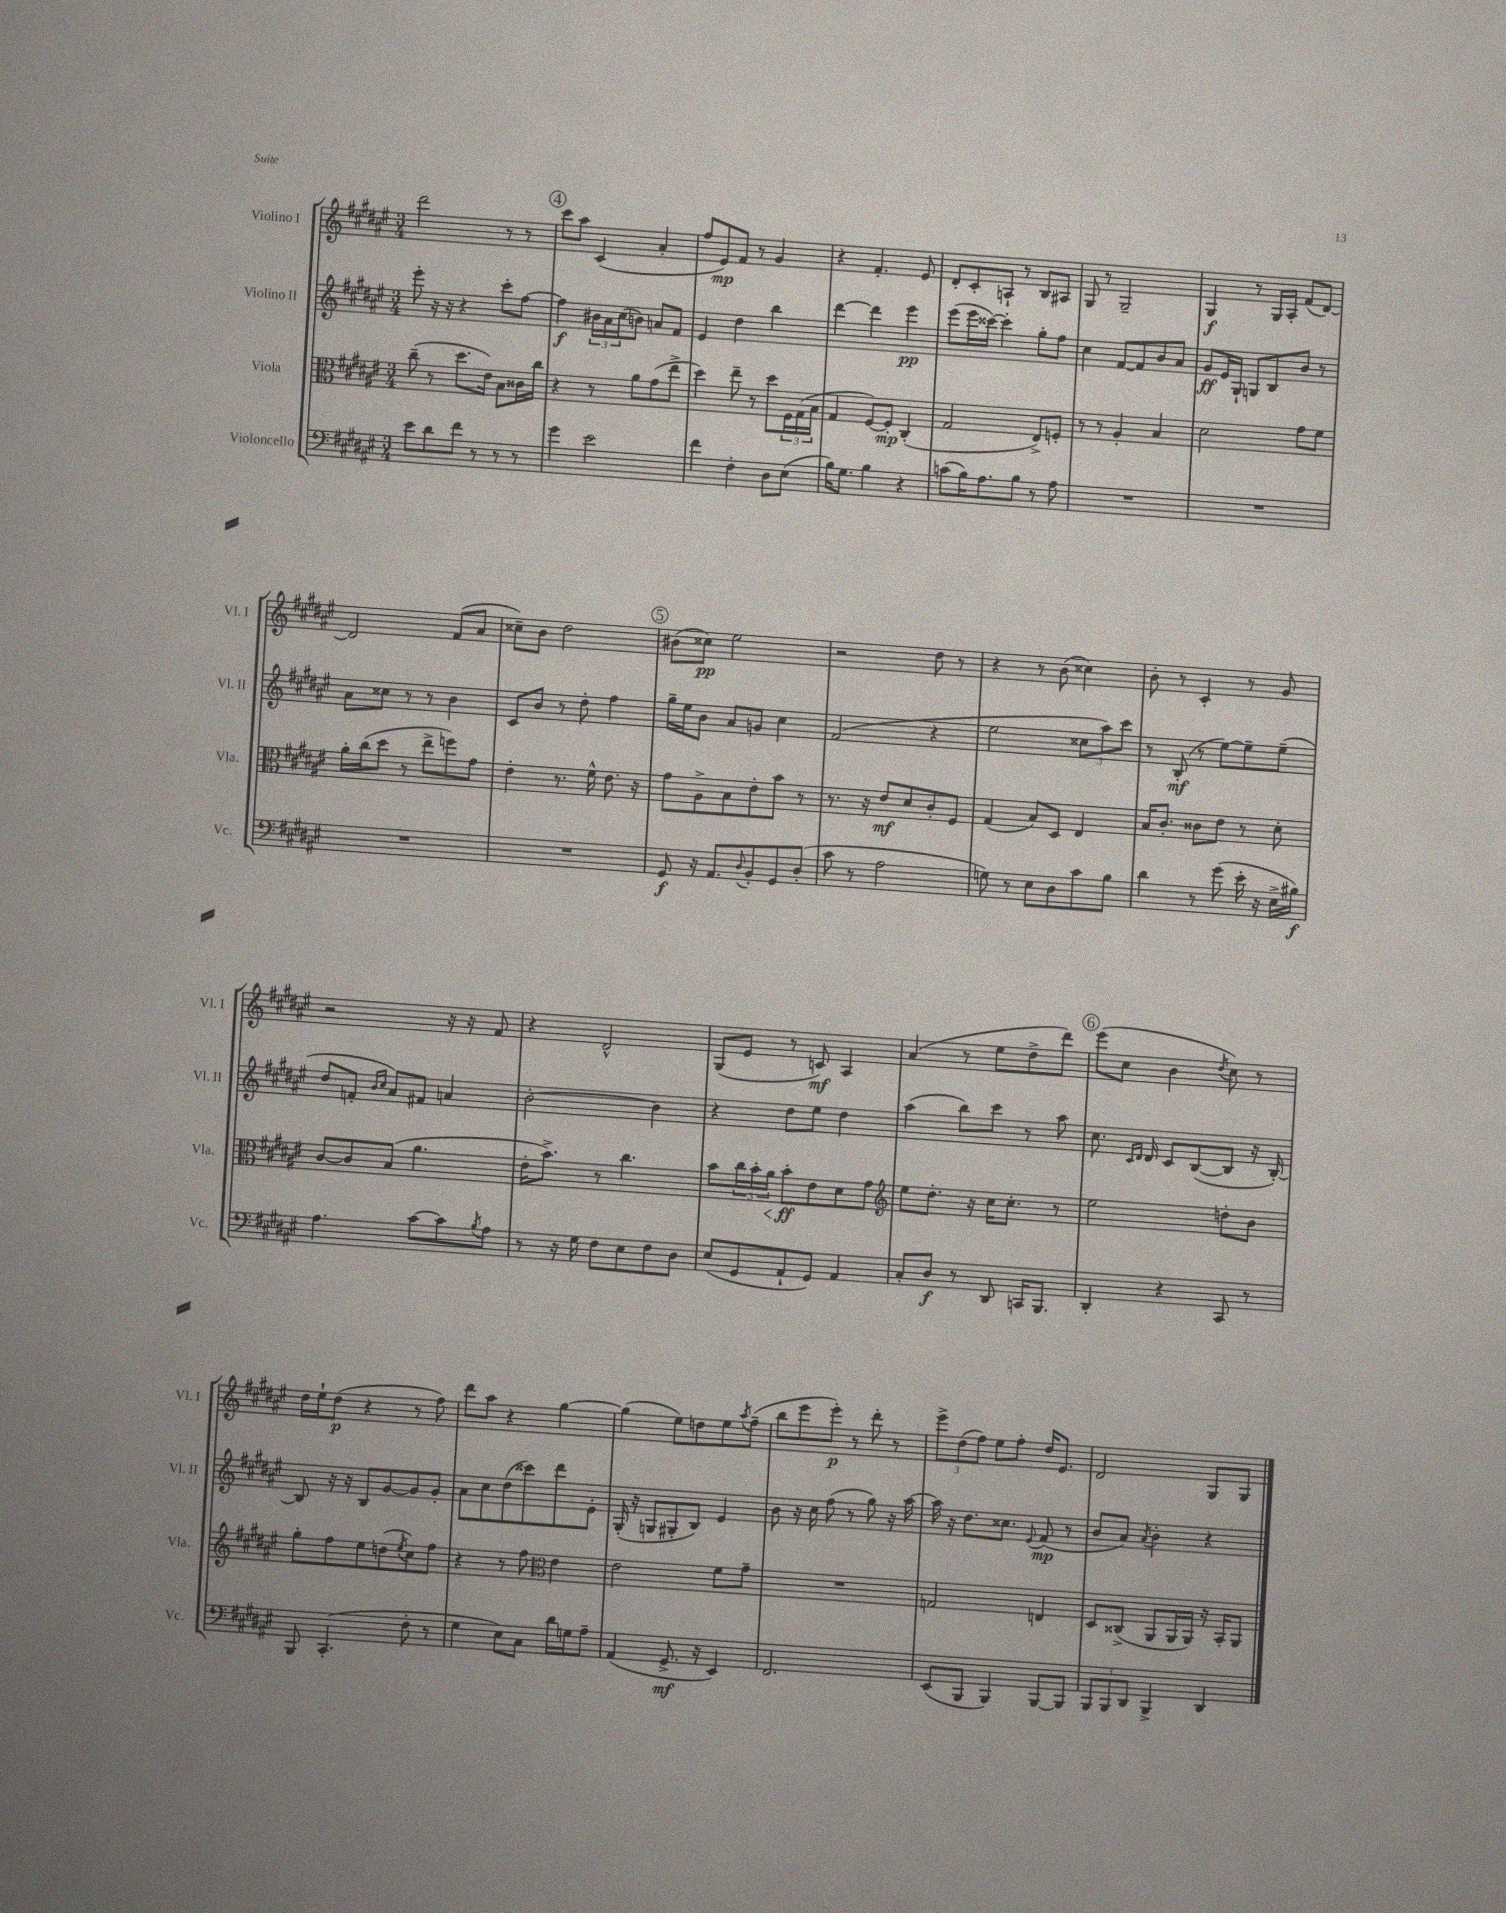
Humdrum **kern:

**kern	**kern	**kern	**kern
*staff4	*staff3	*staff2	*staff1
*clefF4	*clefC3	*clefG2	*clefG2
*k[f#c#g#d#a#e#]	*k[f#c#g#d#a#e#]	*k[f#c#g#d#a#e#]	*k[f#c#g#d#a#e#]
*M3/4	*M3/4	*M3/4	*M3/4
8e#\L	(8cc#~\	8eee#'\	2ddd#\
8d#\	8r	16r	.
.	.	16r	.
8f#\J	8.dd#\L	4r	.
8r	.	.	.
.	16e#\Jk)	.	.
8r	8B\L	8ccc#'\L	8r
8r	16c##\L	[8ff#\J	8r
.	16cc#\JJ	.	.
=	=	=	=
4g#\	4r	4ff#\]	8ccc#\L
.	.	.	8aa#\J
2e#\	8r	24b#\LL	(4c#/
.	.	24a#\	.
.	.	(24cc#\J	.
.	8a#\L	8b\J)	.
.	(8g#\	8a/L	4a#'/
.	8ee#^\J	8f#/J	.
=	=	=	=
4f#\	4dd#\)	4e#/	8ff#/L
.	.	.	8e#/)
4F#'\	8ee#~\	4dd#\	8f#/J
.	8r	.	8r
8D#\L	8dd#\L	4bb\	4g#/
(8E#\J	24F#\L	.	.
.	(24G#\	.	.
.	24B\JJ	.	.
=	=	=	=
16B\LK)	4G#/	[4ddd#\	4r
8.G#\J	.	.	.
4B\	[8F#/L)	4ddd#\]	4.f#'/
.	8F#'/]J	.	.
4r	(4C#'/	4eee#\	.
.	.	.	8e#/
=	=	=	=
(8c\L	2G#/	(8eee#\L	8d#'/L
16B\K)	.	16eee#\L	8c#'/
8.A#\	.	[16ccc##\JJ)	.
.	.	4ccc##'\]	8A`/J
8B\J	.	.	8r
8r	8E#^/L)	8gg#'\L	8B/L
8A#\	8F'/J	8ff#\J	8A#/J
=	=	=	=
2.r	8r	4cc#\	8G#/
.	8r	.	8r
.	4A#'/	[8f#/L	2G#~/
.	.	8f#/]	.
.	4B/	8b/	.
.	.	8a#/J	.
=	=	=	=
2.r	2d#\	8g#/L	4G#/
.	.	16e#/L	.
.	.	16G#`/JJ	.
.	.	8G/L	8r
.	.	8B/	16G#/LL
.	.	.	16A#'/JJ
.	8g#\L	8b/J	(8f#/L
.	8f#\J	8r	[8d#/J)
=	=	=	=
2.r	16a#'\LL	8a#\L	2d#/]
.	(16cc#\J	.	.
.	8dd#\J	8cc##\J	.
.	8r	8r	.
.	8ee#^\L	8r	.
.	8ff\)	4b\	(8f#/L
.	8g#\J	.	8a#/J
=	=	=	=
2.r	4e#'\	8c#/L	8cc##~\L)
.	.	8b/J	8b\J
.	8.r	8r	2dd#\
.	.	8dd#'\	.
.	16f#^^\	.	.
.	8.e#\	4ff#\	.
.	16r	.	.
=	=	=	=
8GG#/	8g#\L	16gg#~\LL	(8b#\L
.	.	16ee#\J	.
16r	8A#^\	8b\J	8cc##\J)
8.AA#/L	.	.	.
.	8B\	8a#/L	2ee#\
8qqD#/	.	.	.
8BB'/	8e#'\	8g/J	.
8GG#/	8b\J	4cc#\	.
(8D#'/J	8r	.	.
=	=	=	=
8c#\	8.r	(2f#/	2r
8r	.	.	.
.	16r	.	.
2A#\	8e#/L	.	.
.	8d#/	.	.
.	8c#'/	4r	8dd#\
.	8F#/J	.	8r
=	=	=	=
8G\)	(4G#/	2ee#\	4r
8r	.	.	.
8E#\L	8B/L)	.	8r
8D#\	8D#/J	.	(8b\
8c#\	4E#/	12cc##\L	4cc##\)
.	.	12aa#\)	.
8B\J	.	.	.
.	.	12ccc#\J	.
=	=	=	=
4d#\	16B/LK	8r	8b'\
.	8.c#'/J	.	.
.	.	(8B'/	8r
8r	8c##\L	8r	4c#'/
(8g#\	8e#\J	[8ee#\L)	.
16e#'\	8r	8ee#~\]	8r
16r	.	.	.
16E#^\LL	8d#'\	(8ee#~\J	8g#/
16B#\JJ)	.	.	.
=	=	=	=
4.A#\	[8c#/L	8dd#/L	2r
.	8c#/]	8f'/J	.
.	.	16qqb/LL	.
.	.	16qqcc#/JJ	.
.	(8B/J	8a#/L)	.
[8c#\L	4.a#\	8f#/J	.
8c#\]	.	4a/	16r
.	.	.	16r
8qB/	.	.	.
8A#\J	.	.	8f#/
=	=	=	=
8r	16e#'\LK	[2b'\	4r
.	8.b^\J)	.	.
16r	.	.	.
16G#\	.	.	.
8F#\L	8r	.	2d#^^/
8E#\	4.cc#\	.	.
8F#\	.	4b\]	.
8D#\J	.	.	.
=	=	=	=
(8E#/L	8b\L	4r	(8G#/L
8GG#/	24cc#\L	.	8e#/J
.	24b'\	.	.
.	24a#\JJ	.	.
8AA#`/	8b'\L	8dd#\L	8r
8GG#/J)	8e#\	8ee#\J	8c/)
4AA#/	8d#\	4dd#\	4A#/
.	8g#\J	.	.
=	=	=	=
*	*clefG2	*	*
8C#'/L	8ee#\L	(4aa#\	(4a#/
8D#/J	8.dd#'\J	.	.
8r	.	8bb\L)	8r
.	16r	.	.
8DD#/	16cc#\LK	8ccc#\J	8ee#\L
.	8.cc#'\J	.	.
16CC/LK	.	8r	8dd#^\
8.BBB/J	.	.	.
.	8r	8aa#\	8ddd#\J)
=	=	=	=
4DD#'/	2ee#\	8.cc#\	(8eee#\L
.	.	.	8cc#\J
.	.	16qqc#/LL	.
.	.	16qqd#/JJ	.
.	.	16d#/	.
4r	.	8c#/L	4b\
.	.	([8B/	.
.	.	.	8qdd#/
8CC#/	8dd'\L	8B/]J	8cc#\)
8r	8b\J	16r	8r
.	.	[16B'/)	.
=	=	=	=
8BBB/	8gg#'\L	8B/]	16dd#\LL
.	.	.	16ee#`\J
(4.CC#'/	8ff#\	16r	(8dd#\J
.	.	16r	.
.	8ee#\	8B/L	4r
.	(8dd\	[8g#/	.
.	8qee#/	.	.
8F#'\	8cc#\)	8g#/]	8r
8r	8ff#\J	8g#'/J	8ff#\)
=	=	=	=
4G#\	4r	8a#\L	8ddd#\L
.	.	8cc#\	8aa#\J
8E#\L)	8r	(8dd#\	4r
8C#\J	8ff#\	8ccc##\)	.
*	*clefC3	*	*
16d#\LL	4e#\	8ddd#\	[4gg#\
16G\J	.	.	.
8A#~\J	.	8e#'\J	.
=	=	=	=
(4AA#/	2e#\	(16G#'/	(4gg#\]
.	.	16r	.
.	.	8G/L	.
8.GG#^/	.	8G#'/	8ee#\L)
.	.	8B/J)	8dd\
16r	.	.	.
4EE#/)	8f#\L	4e#/	8ee#\
.	.	.	8qaa#/
.	8g#~\J	.	(8ff#~\J
=	=	=	=
2.FF#/	2.r	8b\	8bb\L
.	.	16r	8eee#\
.	.	16cc#\	.
.	.	(8ff#\	8eee#'\J)
.	.	8r	8r
.	.	8gg#\)	8ddd#'\
.	.	16r	8r
.	.	[16aa#\	.
=	=	=	=
(8EE#/L	2G/	16aa#\]	12eee#^\L
.	.	16r	.
.	.	.	(12dd#\
8BBB/J	.	8.dd#\L	.
.	.	.	12ff#\J)
4BBB/)	.	.	8ee#\L
.	.	8.cc##\J	.
.	.	.	8ff#'\J
.	.	8qqe#/	.
[8BBB/L	4E/	(8f#/	16dd#/LK
.	.	.	8.e#/J
8BBB/]J	.	8r	.
=	=	=	=
12BBB/L	8D#/L	8b/L	2d#/
12BBB/	.	.	.
.	(8C##^/J	8a#/J)	.
12DD#/J	.	.	.
.	.	8qa#/	.
4BBB^/	8AA#/L	4b'\	.
.	16AA#/L	.	.
.	16AA#/JJ)	.	.
4DD#/	16r	4r	8G#/L
.	16BB'/LK	.	.
.	8AA#/J	.	8G#/J
==	==	==	==
*-	*-	*-	*-
